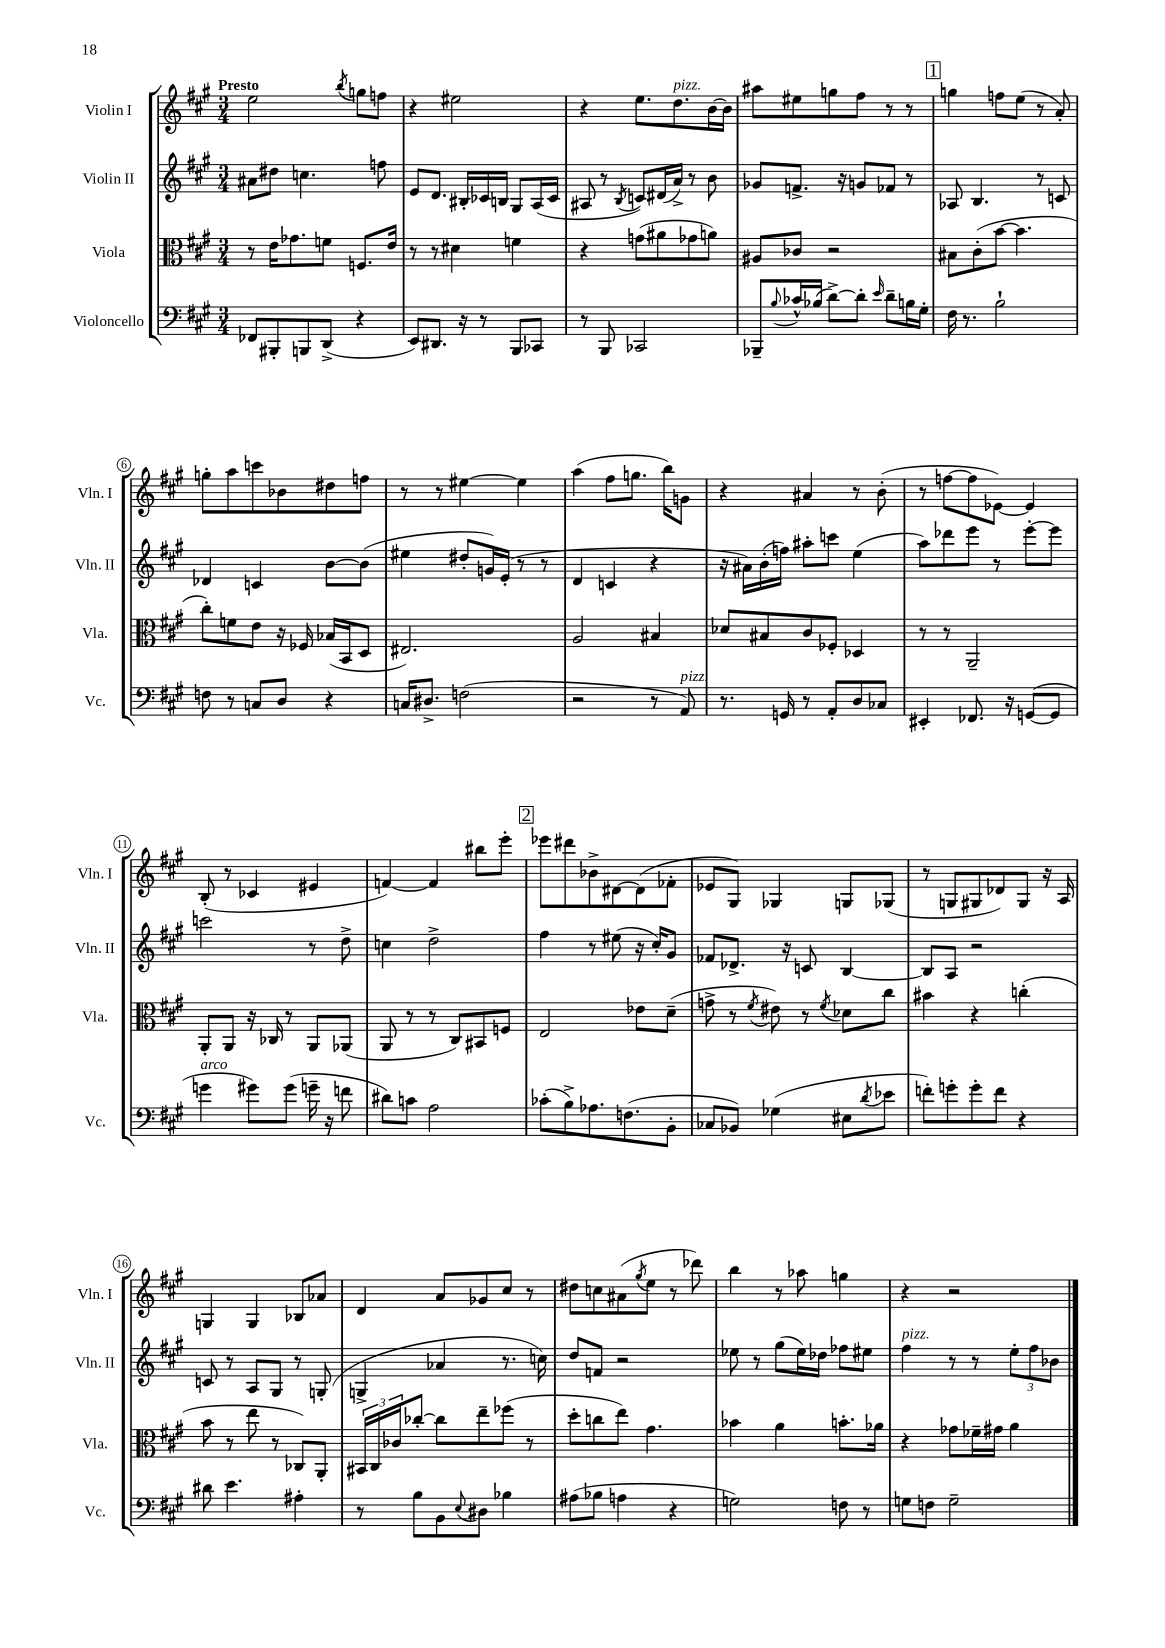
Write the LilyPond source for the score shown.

<<
\new StaffGroup <<
\new Staff = "s0" \with { instrumentName = "Violin I" shortInstrumentName = "Vln. I" } {
    \clef treble \key a \major \numericTimeSignature \time 3/4 \tempo "Presto"
    e''2 \acciaccatura { b''8 } g''8 f''8 |
    r4 eis''2 |
    r4 e''8. d''8.^\markup { \italic "pizz." } b'16~ b'16 |
    ais''8 eis''8 g''8 fis''8 r8 r8 |
    \mark \markup { \box "1" } g''4 f''8 e''8( r8 a'8-.) |
    g''8-. a''8 c'''8 bes'8 dis''8 f''8 |
    r8 r8 eis''4~ eis''4 |
    a''4( fis''8 g''8. b''16) g'8 |
    r4 ais'4 r8 b'8-.( |
    r8 f''8~ f''8 ees'8~) ees'4 |
    b8-.( r8 ces'4 eis'4 |
    f'4~) f'4 bis''8 e'''8-. |
    \mark \markup { \box "2" } ees'''8 dis'''8 bes'8-> dis'8~ dis'8( fes'8-. |
    ees'8 gis8) ges4 g8 ges8( |
    r8 g8 gis8 des'8) gis8 r16 a16 |
    g4 g4 bes8 aes'8 |
    d'4 a'8 ges'8 cis''8 r8 |
    dis''8 c''8 ais'8( \acciaccatura { gis''8 } e''8 r8 des'''8) |
    b''4 r8 aes''8 g''4 |
    r4 r2 \bar "|." |
}
\new Staff = "s1" \with { instrumentName = "Violin II" shortInstrumentName = "Vln. II" } {
    \clef treble \key a \major \numericTimeSignature \time 3/4
    ais'8 dis''8 c''4. f''8 |
    e'8 d'8. bis16-. ces'16 b16 gis8 a16( ces'16 |
    ais8 r8 \acciaccatura { b8 } c'8) dis'16( a'16->) r8 b'8 |
    ges'8 f'8.-> r16 g'8 fes'8 r8 |
    \mark \markup { \box "1" } aes8 b4. r8 c'8 |
    des'4 c'4 b'8~ b'8( |
    eis''4 dis''8-. g'16) e'16-.( r8 r8 |
    d'4 c'4 r4 |
    r16 ais'16) b'16-.( f''16) ais''8-. c'''8 e''4( |
    a''8) des'''8 e'''8 r8 e'''8~-. e'''8 |
    c'''2 r8 d''8-> |
    c''4 d''2-> |
    \mark \markup { \box "2" } fis''4 r8 eis''8( r16 cis''16-.) gis'8 |
    fes'8 des'8.-> r16 c'8 b4~ |
    b8 a8 r2 |
    c'8 r8 a8 gis8 r8 g8-.( |
    g4-> aes'4 r8. c''16) |
    d''8 f'8 r2 |
    ees''8 r8 gis''8( ees''16) des''16 fes''8 eis''8 |
    fis''4^\markup { \italic "pizz." } r8 r8 \tuplet 3/2 { e''8-. fis''8 bes'8 } \bar "|." |
}
\new Staff = "s2" \with { instrumentName = "Viola" shortInstrumentName = "Vla." } {
    \clef alto \key a \major \numericTimeSignature \time 3/4
    r8 e'16 ges'8. f'8 f8. e'16 |
    r8 r8 dis'4 f'4 |
    r4 g'8( ais'8 ges'8 a'8) |
    ais8 ces'8 r2 |
    \mark \markup { \box "1" } bis8 cis'8-.( b'8~ b'4. |
    cis''8-.) f'8 e'8 r16 fes16 bes16( b,16 d8 |
    eis2.) |
    a2 bis4 |
    des'8 bis8 cis'8 fes8-. des4 |
    r8 r8 a,2-- |
    a,8-. a,8 r16 ces16 r8 a,8 aes,8( |
    a,8 r8 r8 cis8) bis,8 f8 |
    \mark \markup { \box "2" } e2 ees'8 d'8--( |
    g'8-> r8 \acciaccatura { fis'8 } eis'8) r8 \acciaccatura { fis'8 } des'8 cis''8 |
    bis'4 r4 c''4-.( |
    b'8 r8 e''8 r8 ces8) a,8-. |
    \tuplet 3/2 { bis,16 cis16 ces'16 } ces''8~-. ces''8 e''8-- fes''8( r8 |
    d''8-. c''8 e''8) gis'4. |
    bes'4 a'4 b'8.-. aes'16 |
    r4 ges'8 fes'16-- gis'16 a'4 \bar "|." |
}
\new Staff = "s3" \with { instrumentName = "Violoncello" shortInstrumentName = "Vc." } {
    \clef bass \key a \major \numericTimeSignature \time 3/4
    fes,8 bis,,8-. b,,8 d,8->( r4 |
    e,8) dis,8. r16 r8 b,,8 ces,8 |
    r8 b,,8 ces,2 |
    bes,,8-- \appoggiatura { b8 } ces'16-^ bes16( d'8~->) d'8-. \grace { e'16 } d'8-- b16 gis16-. |
    \mark \markup { \box "1" } fis16 r8. b2-! |
    f8 r8 c8 d8 r4 |
    c16 dis8.-> f2( |
    r2 r8 a,8^\markup { \italic "pizz." }) |
    r8. g,16 r8 a,8-. d8 ces8 |
    eis,4-. fes,8. r16 g,8~( g,8 |
    g'4^\markup { \italic "arco" } gis'8) gis'8( g'16-- r16 f'8 |
    dis'8) c'8 a2 |
    \mark \markup { \box "2" } ces'8-.( b8->) aes8. f8.( b,8-. |
    ces8 bes,8) ges4( eis8 \acciaccatura { d'8 } ees'8 |
    f'8-.) g'8-. g'8-. f'8 r4 |
    dis'8 e'4. ais4-. |
    r8 b8 b,8 \appoggiatura { e8 } dis8 bes4 |
    ais8( bes8 a4 r4 |
    g2) f8 r8 |
    g8 f8 g2-- \bar "|." |
}
>>
>>
\layout { \context { \Score \override BarNumber.stencil = #(make-stencil-circler 0.1 0.3 ly:text-interface::print) } }
